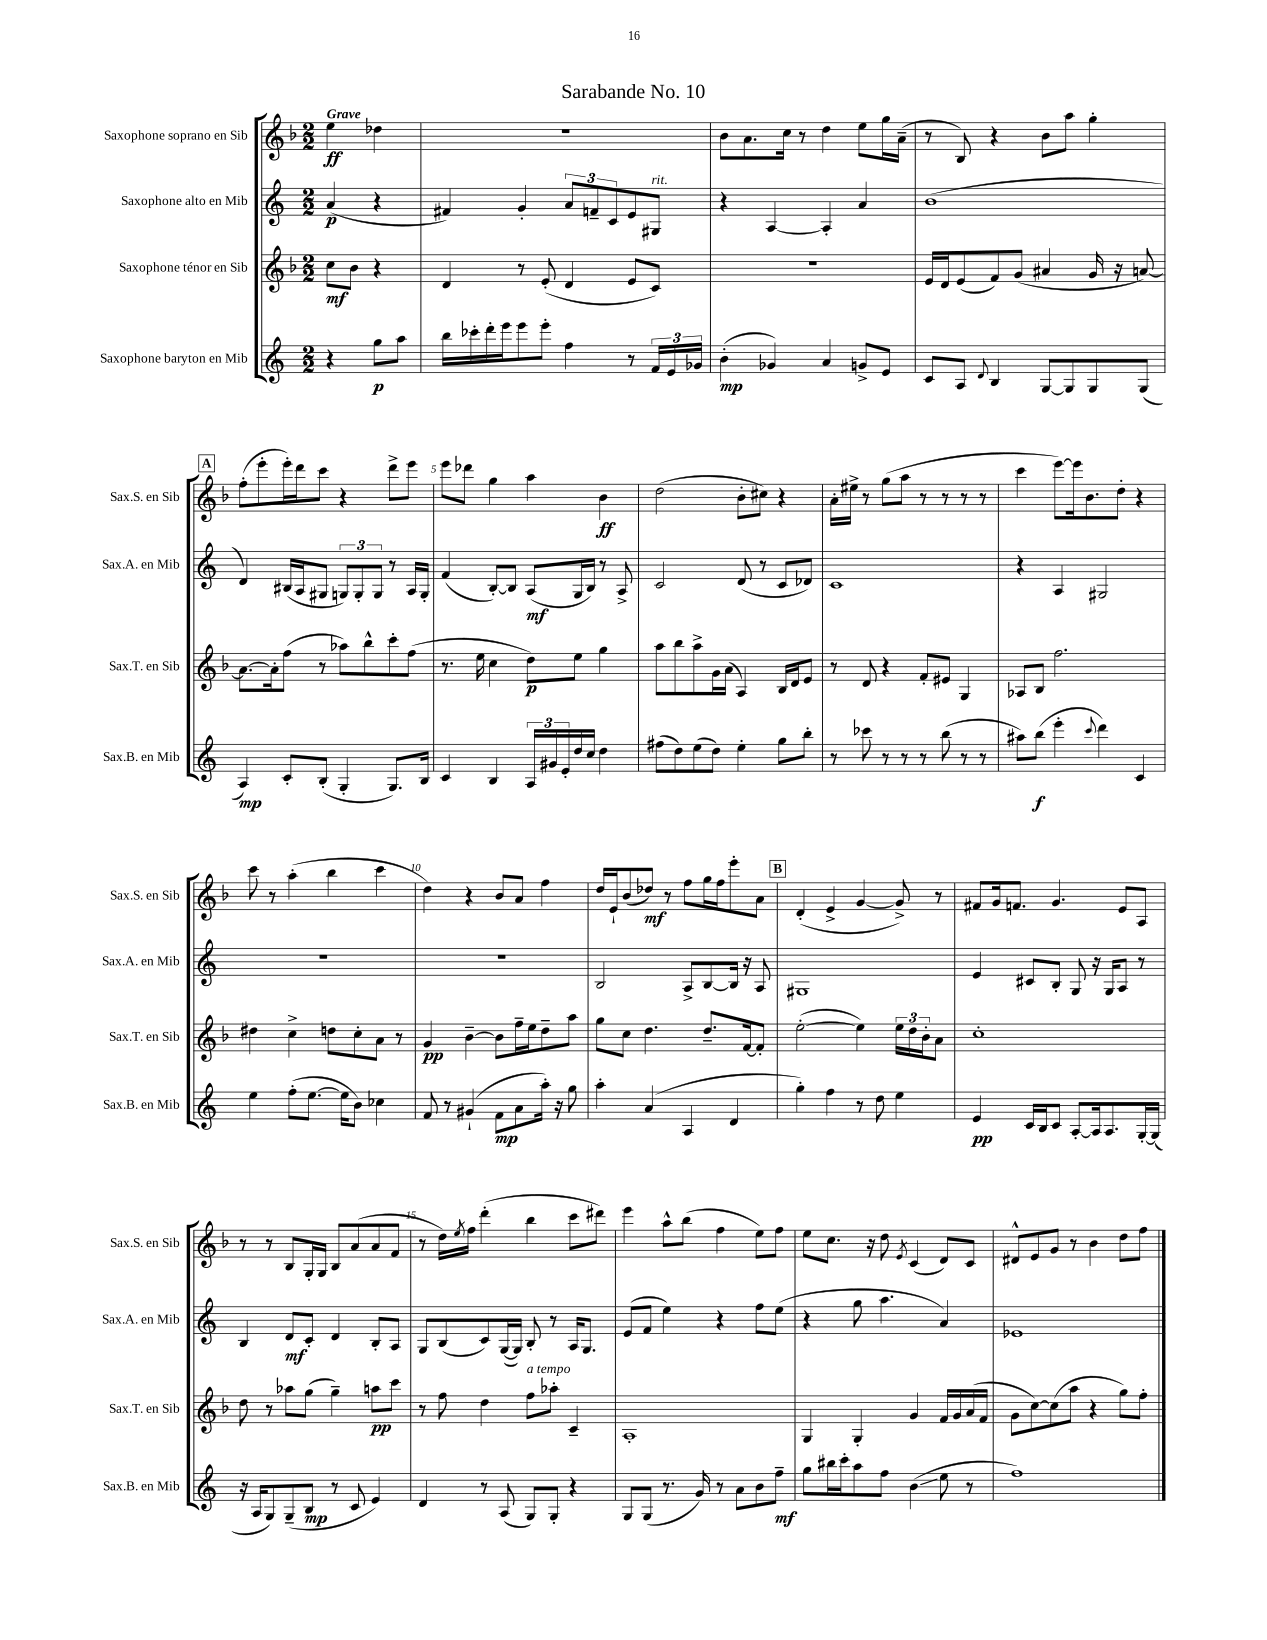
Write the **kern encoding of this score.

**kern	**kern	**kern	**kern
*staff4	*staff3	*staff2	*staff1
*clefG2	*clefG2	*clefG2	*clefG2
*k[]	*k[b-]	*k[]	*k[b-]
*M2/2	*M2/2	*M2/2	*M2/2
4r	8cc	(4a	4ee
.	8b-	.	.
8gg	4r	4r	4dd-
8aa	.	.	.
=	=	=	=
16bb	4d	4f#)	1r
16ccc-'	.	.	.
16ddd'	.	.	.
16eee	.	.	.
8eee	8r	4g'	.
8eee'	(8e'	.	.
4ff	4d	12a	.
.	.	12f~	.
.	.	12c	.
8r	8e	8e	.
24f	8c)	8G#	.
24e	.	.	.
24g-	.	.	.
=	=	=	=
(4b'	1r	4r	8b-
.	.	.	8.a
4g-)	.	[4A	.
.	.	.	16cc
.	.	.	8r
4a	.	4A']	4dd
8g^	.	4a	8ee
8e	.	.	16gg
.	.	.	(16a~
=	=	=	=
8c	16e	(1b	8r
.	16d	.	.
8A	(8e	.	8B-)
8qqd	.	.	.
4B	8f)	.	4r
.	(8g	.	.
[8G	4a#	.	8b-
8G]	.	.	8aa
8G	16g	.	4gg'
.	16r	.	.
(8G	[8a)	.	.
=	=	=	=
4A)	8.a_	4d)	(8ff'
.	.	.	8eee'
.	16a']	.	.
8c'	(8ff	(16B#	16eee')
.	.	16A	16ddd
(8B'	8r	8G#	8ccc
4G'	8aa-)	12G)	4r
.	.	12G'	.
.	8bb-^^	.	.
.	.	12G	.
8.G)	8ccc'	8r	8ddd^
.	(8ff	16A	8eee
16B	.	16G'	.
=	=	=	=
4c	8.r	(4f	8eee
.	.	.	8ddd-
.	16ee	.	.
4B	4cc	[8B')	4gg
.	.	8B]	.
24A	8dd)	(8A	4aa
24g#	.	.	.
24e'	.	.	.
16dd	8ee	16G	.
16cc	.	16B)	.
4dd	4gg	8r	4b-
.	.	8A^	.
=	=	=	=
(8ff#	8aa	2c	(2dd
8dd)	8bb-	.	.
(8ee	8aa^	.	.
8dd)	16g	.	.
.	(16a	.	.
4ee'	4A)	(8d	8b-'
.	.	8r	8cc#)
8gg	16B-	8c	4r
.	16d	.	.
8bb'	8e	8d-)	.
=	=	=	=
8r	8r	1c	16a'
.	.	.	16ee#^
8ccc-	8d	.	8r
8r	4r	.	(8gg
8r	.	.	8aa
8r	8f'	.	8r
(8bb	8e#	.	8r
8r	4G	.	8r
8r	.	.	8r
=	=	=	=
8aa#)	8A-	4r	4ccc
(8bb	8B-	.	.
4eee'	2.ff	4A	[8eee)
.	.	.	16eee]
.	.	.	8.b-
8qqccc	.	.	.
4ddd)	.	2G#	.
.	.	.	8dd'
4c	.	.	4r
=	=	=	=
4ee	4dd#	1r	8ccc
.	.	.	8r
(8ff'	4cc^	.	(4aa'
[8.ee	.	.	.
.	8dd	.	4bb-
16ee]	.	.	.
8b)	8cc'	.	.
4cc-	8a	.	4ccc
.	8r	.	.
=	=	=	=
8f	4g	1r	4dd)
8r	.	.	.
(4g#`	[4b-~	.	4r
8f	8b-]	.	8b-
8a	16ff~	.	8a
.	16ee	.	.
16aa')	8dd~	.	4ff
16r	.	.	.
8gg	8aa	.	.
=	=	=	=
4aa'	8gg	2B	16dd
.	.	.	16e`
.	8cc	.	(8b-
(4a	4.dd	.	8dd-)
.	.	.	8r
4A	.	8A^	8ff
.	8.dd~	[8B	16gg
.	.	.	16ff
4d	.	16B]	8eee'
.	[16f	16r	.
.	8f']	8A	8a
=	=	=	=
4gg')	([2ee'	1G#	(4d'
4ff	.	.	4e^
8r	4ee])	.	[4g
8dd	.	.	.
4ee	24ee	.	8g^])
.	24dd	.	.
.	24b-'	.	.
.	8a	.	8r
=	=	=	=
4e	1cc'	4e	8f#
.	.	.	16g
.	.	.	8.f
16c	.	8c#	.
16B	.	.	.
8c	.	8B'	4.g
[8A'	.	8G	.
16A]	.	16r	.
8.A	.	16G	.
.	.	8A	8e
[16G'	.	8r	8A
(16G]	.	.	.
=	=	=	=
16r	8dd	4B	8r
16A	.	.	.
8G)	8r	.	8r
(8G~	8aa-	8d	8B-
8B	(8gg	8c'	16G'
.	.	.	16G
8r	4gg~)	4d	8B-
8c	.	.	(8a
4e)	8aa	8B'	8a
.	8ccc	8A	8f
=	=	=	=
4d	8r	8G	8r
.	8ff	(8B	16dd)
.	.	.	8qee
.	.	.	16ff
8r	4dd	8c)	(4ddd'
(8A	.	([16G	.
.	.	16G])	.
8G)	8ff	8B'	4bb-
8G'	8aa-'	8r	.
4r	4c~	16A	8ccc
.	.	8.G	.
.	.	.	8ddd#)
=	=	=	=
8G	1A'	(8e	4eee
(8G	.	8f	.
8.r	.	4ee)	8aa^^
.	.	.	(8bb-
16g)	.	.	.
8r	.	4r	4ff
8a	.	.	.
8b	.	8ff	8ee)
8ff~	.	(8ee	8ff
=	=	=	=
8gg	4G	4r	8ee
16bb#	.	.	8.cc
16ccc'	.	.	.
8aa	4G'	8gg	.
.	.	.	16r
8ff	.	4.aa	8dd
.	.	.	8qe
(4b	4g	.	(4c
8ee	16f	4a)	8d)
.	16g	.	.
8r	(16a	.	8c
.	16f	.	.
=	=	=	=
1ff)	8g	1e-	8d#^^
.	[8cc)	.	8e
.	(8cc]	.	8g
.	8aa	.	8r
.	4r	.	4b-
.	8gg)	.	8dd
.	8ff'	.	8ff
==	==	==	==
*-	*-	*-	*-
